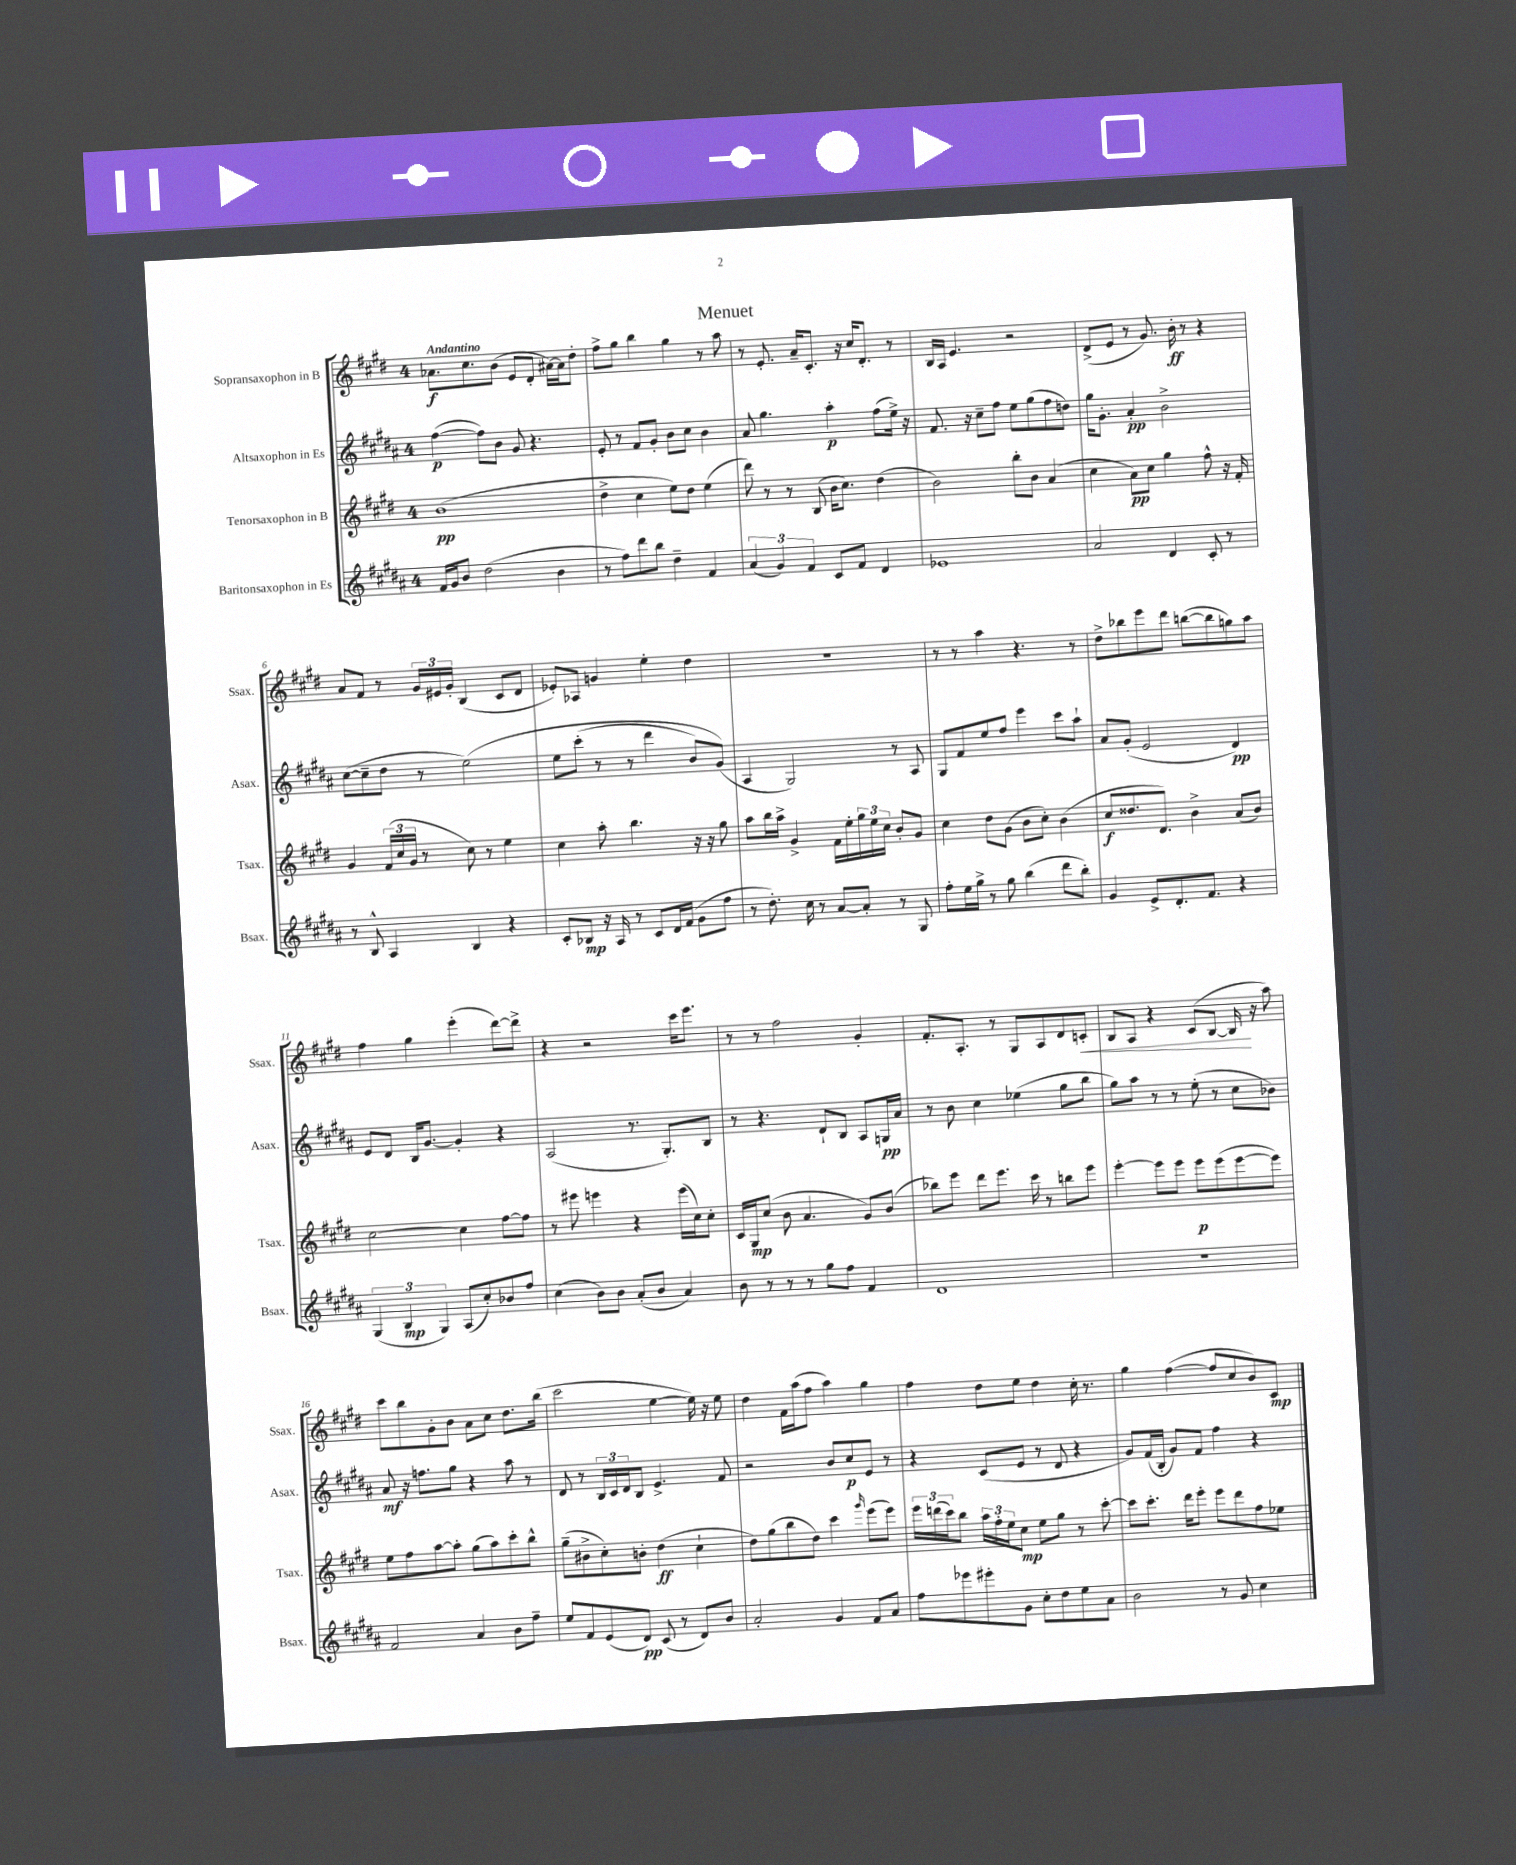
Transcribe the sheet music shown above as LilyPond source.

\header { title = "Menuet" }
<<
\new StaffGroup <<
\new Staff = "s0" \with { instrumentName = "Sopransaxophon in B" shortInstrumentName = "Ssax." } {
    \clef treble \key e \major \once \override Staff.TimeSignature.style = #'single-digit \time 4/4 \tempo "Andantino"
    aes'8.\f cis''8. b'8( e'8 dis'8-. ais'16~) ais'16 dis''8-. |
    fis''8-> gis''8 b''4 gis''4 r8 a''8 |
    r8 e'8.-. a'16-- cis'8.-. r16 cis''16 dis'8.-. r8 |
    b16 a16 e'4. r2 |
    dis'8->( e'8 r8 gis'8.) b'16-.\ff r8 r4 |
    a'8 fis'8 r8 \tuplet 3/2 { gis'16 eis'16 gis'16-. } b4( cis'8 dis'8 |
    ees'8-.) aes8 g'4 e''4-. dis''4 |
    r1 |
    r8 r8 a''4 r4. r8 |
    dis''8-> bes''8 e'''8 dis'''8 b''8~( b''8 g''8) a''8 |
    fis''4 gis''4 e'''4-.( dis'''8~) dis'''8-> |
    r4 r2 cis'''16 e'''8. |
    r8 r8 fis''2 gis'4-. |
    fis'8.-. a8.-. r8 gis8 a8 dis'8 c'8-.\< |
    b8 a8 r4 cis'8( b8~ b16\! r16 a''8) |
    cis'''8 b''8 gis'8-. b'8 a'8 cis''8 dis''8. b''16( |
    cis'''2 e''4~ e''16) r16 e''8 |
    dis''4 fis'16 a''16( fis''8 a''4) gis''4 |
    fis''4 dis''8 e''8 dis''4 cis''16-. r8. |
    gis''4 fis''4~( fis''8 cis''8 b'8) cis'8\mp \bar "|." |
}
\new Staff = "s1" \with { instrumentName = "Altsaxophon in Es" shortInstrumentName = "Asax." } {
    \clef treble \key b \major \once \override Staff.TimeSignature.style = #'single-digit \time 4/4
    fis''4~\p( fis''8) b'8 gis'8 r4. |
    e'8-. r8 fis'8 gis'8-. b'8 cis''8 b'4 |
    ais'8 gis''4. ais''4-.\p fis''8( e''16->) r16 |
    fis'8. r16 cis''8-- fis''8 e''8 gis''8( fis''8 d''8) |
    gis''16 gis'8.-. ais'4-.\pp b'2-> |
    cis''8~( cis''8-- dis''8 r8 e''2)\( |
    e''8 cis'''8-.( r8 r8 dis'''4 b'8) gis'8(\) |
    ais4 gis2) r8 ais8 |
    gis8 fis'8 e''8 fis''8 e'''4 cis'''8 ais''8-! |
    ais'8 gis'8-.( e'2 dis'4\pp) |
    e'8 dis'8 b16 gis'8.~ gis'4-. r4 |
    ais2( r8. gis8.-.) b8 |
    r8 r4. dis'8-! b8 ais8 g16\pp ais'16 |
    r8 b'8 cis''4 ees''4( gis''8 b''8 |
    gis''8) ais''8 r8 r8 e''8-.( r8 cis''8 bes'8) |
    ais'8\mf r16 f''8. gis''8 r4 ais''8 r8 |
    dis'8 r8 \tuplet 3/2 { b16 cis'16 dis'16 } b8 e'4.-> fis'8 |
    r2 b'8 cis''8\p e'8 r8 |
    r4 cis'8( e'8 r8 dis'8 r4 |
    gis'8) fis'16( b16-. gis'8) fis'8 fis''4 r4 \bar "|." |
}
\new Staff = "s2" \with { instrumentName = "Tenorsaxophon in B" shortInstrumentName = "Tsax." } {
    \clef treble \key e \major \once \override Staff.TimeSignature.style = #'single-digit \time 4/4
    b'1\pp( |
    dis''4-> cis''4 e''8) dis''8 e''4( |
    dis'''8) r8 r8 b8( b'16 cis''8.) dis''4( |
    b'2) b''8-. b'8 a'4( |
    cis''4 a'8\pp) cis''8 gis''4 fis''8-^ r16 fis'16-. |
    gis'4 \tuplet 3/2 { fis'16( cis''16 gis'16 } r8 cis''8) r8 e''4 |
    cis''4 a''8-. b''4. r16 r16 gis''8 |
    a''8 b''16 a''16-> gis'4-> fis'16 e''16-. \tuplet 3/2 { gis''16 e''16 cis''16 } b'8-. gis'8 |
    cis''4 dis''8 gis'8( b'8 cis''8-.) b'4( |
    cis''8\f disis''8. dis'8.) b'4-> a'8( b'8) |
    cis''2~ cis''4 fis''8~ fis''8 |
    r8 eis'''8 e'''4 r4 e'''16( cis''16) cis''8-. |
    cis'16 gis16\mp cis''8( b'8 a'4. gis'8) b'8( |
    bes''8) e'''8 dis'''8 e'''8. cis'''16 r8 b''8 e'''8 |
    e'''4~-. e'''8 e'''8 e'''8\p e'''8( e'''8~ e'''8) |
    e''8 fis''8 a''8~ a''8-. gis''8( a''8) cis'''8-. b''8-^ |
    gis''8--( bis'8-> cis''8-.) b'8-. dis''4\ff( cis''4-! |
    dis''8) gis''8( b''8 dis''8) cis'''4 \grace { gis'''16 } e'''8( e'''8) |
    \tuplet 3/2 { e'''16 d'''16( cis'''16) } b''8 \tuplet 3/2 { a''16 fis''16-. e''16 } cis''8\mp e''8 gis''8 r8 cis'''8~-. |
    cis'''8 cis'''8.-. dis'''16 e'''8-. e'''8 dis'''8 fis''8 ees''8 \bar "|." |
}
\new Staff = "s3" \with { instrumentName = "Baritonsaxophon in Es" shortInstrumentName = "Bsax." } {
    \clef treble \key b \major \once \override Staff.TimeSignature.style = #'single-digit \time 4/4
    fis'16 gis'16 b'8 dis''2( b'4 |
    r8 fis''8) dis'''8 b''8 dis''4-- fis'4 |
    \tuplet 3/2 { ais'4( gis'4) fis'4 } cis'8 fis'8 dis'4 |
    ees'1 |
    ais'2 dis'4 cis'8-. r8 |
    r8 b8-^ ais4 b4 r4 |
    cis'8-. bes8\mp r16 ais16 r8 cis'8 dis'16 fis'16( gis'8 fis''8 |
    r8 dis''8.-.) cis''16 r8 ais'8~ ais'8-. r8 gis8 |
    fis''8-. e''16 gis''16-> r8 gis''8 b''4( dis'''8 b''8-.) |
    gis'4 e'8-> dis'8.-. fis'8. r4 |
    \tuplet 3/2 { gis4( b4\mp gis4) } ais8( cis''8-.) bes'8 fis''8 |
    cis''4( b'8) b'8 ais'8-.( b'8 ais'4) |
    b'8 r8 r8 r8 gis''8 fis''8 fis'4 |
    dis'1 |
    R1 |
    fis'2 ais'4 b'8 fis''8-- |
    e''8 fis'8 e'8( dis'8\pp) cis'8( r8 dis'8) b'8 |
    ais'2-. gis'4 fis'8 ais'8 |
    fis''8 ees'''8 eis'''8-. gis'8 cis''8-. dis''8 e''8 ais'8 |
    b'2 r8 gis'8 cis''4 \bar "|." |
}
>>
>>
